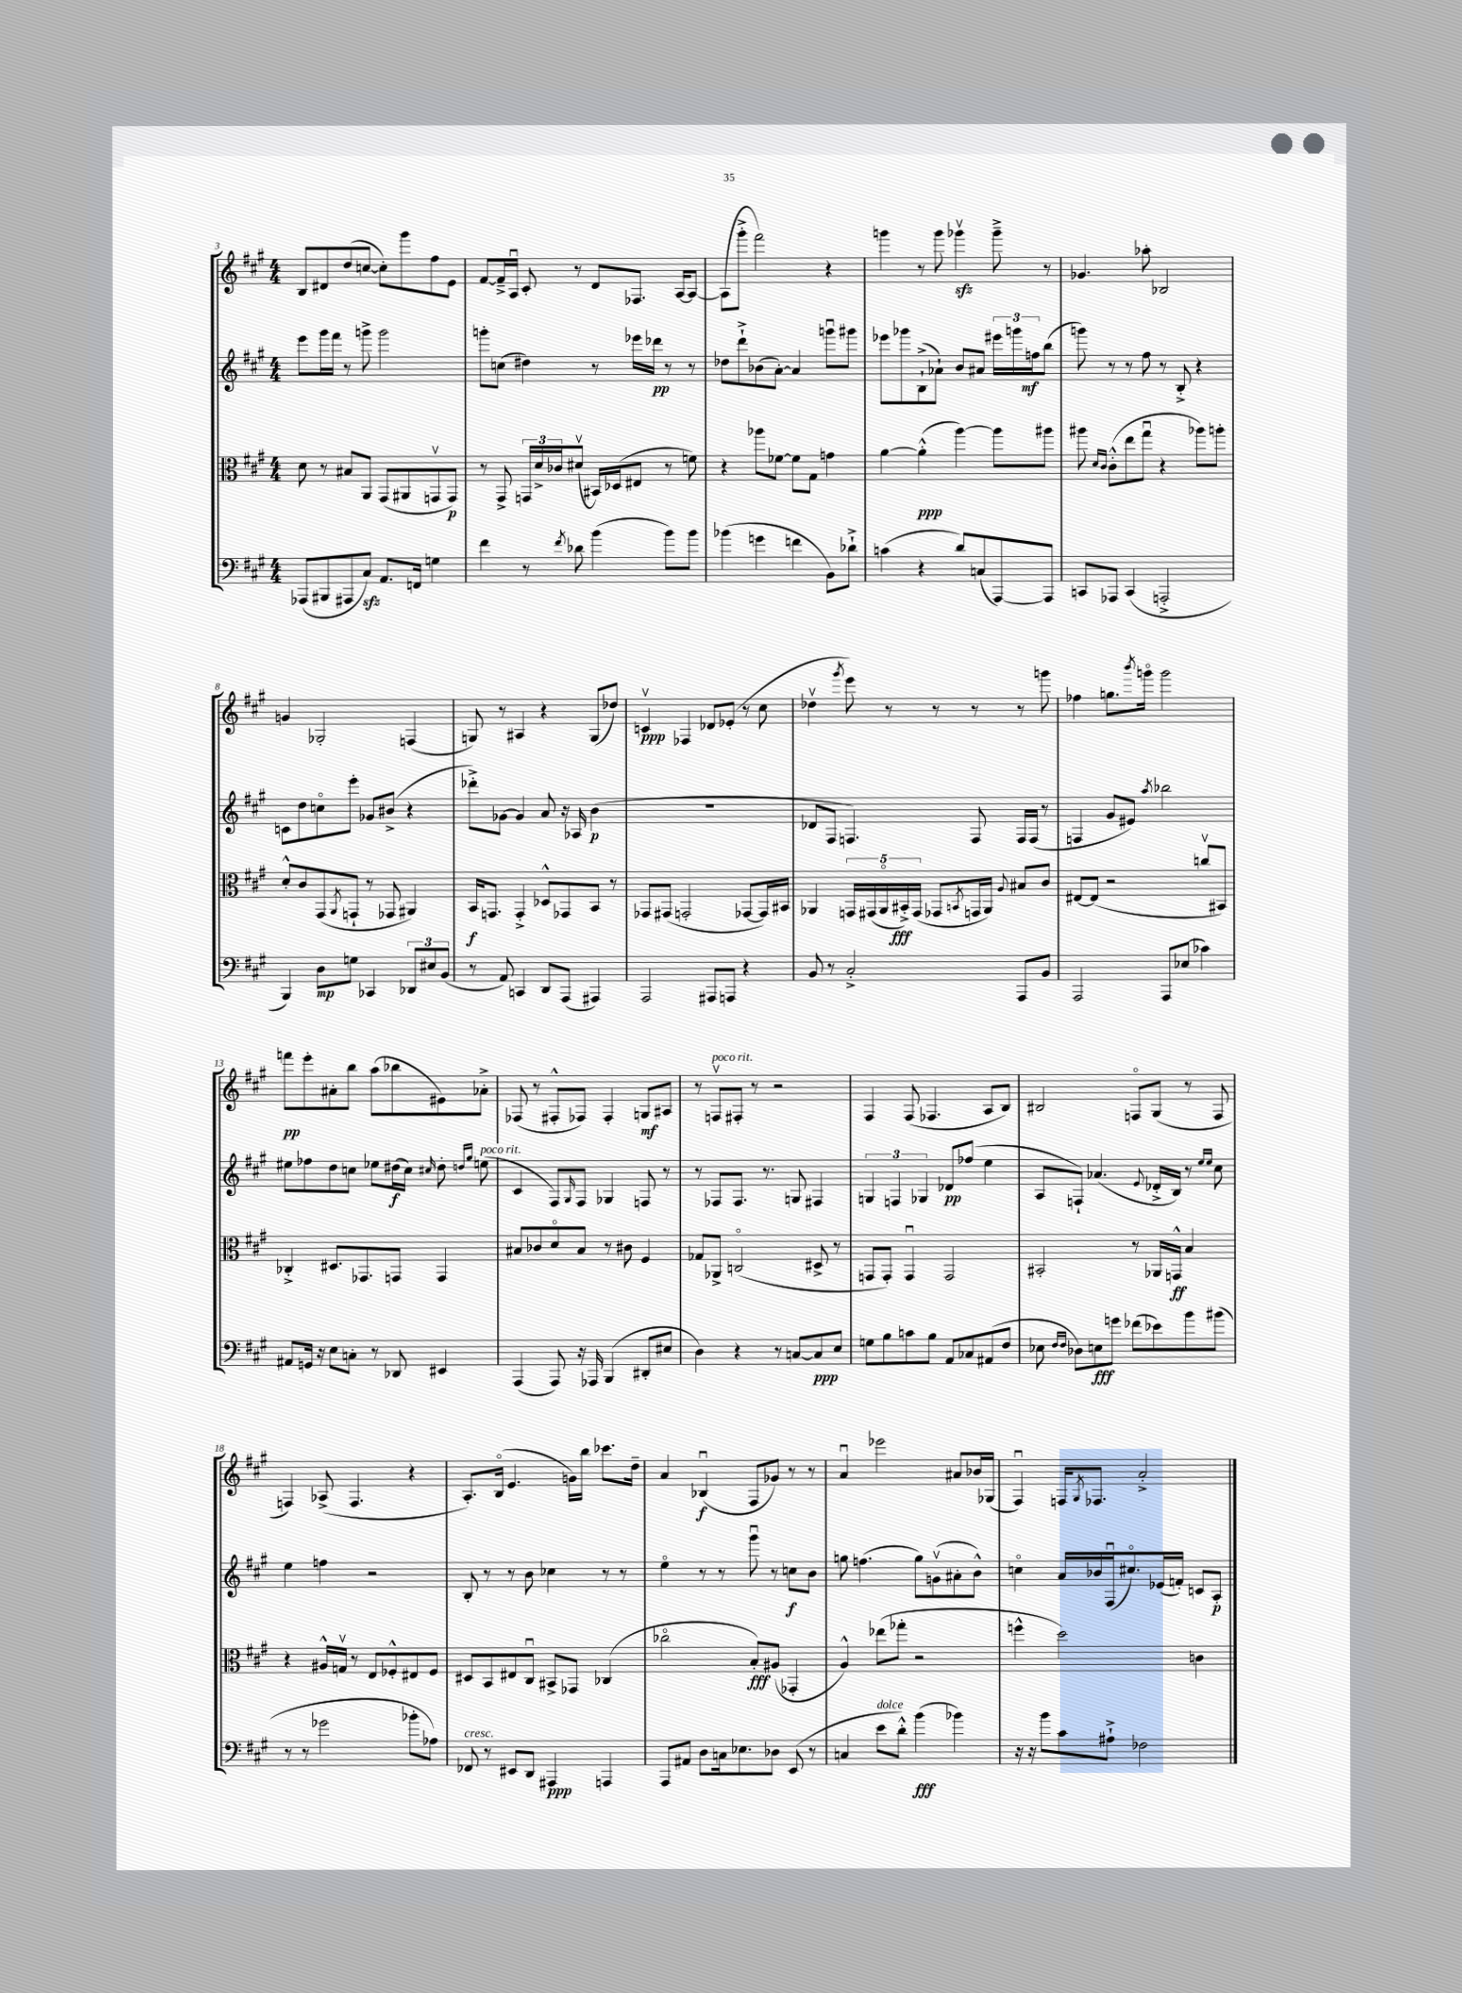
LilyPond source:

<<
\new StaffGroup <<
\new Staff = "s0" {
    \clef treble \key a \major \numericTimeSignature \time 4/4
    b8 dis'8 d''8( c''8~ c''8-.) gis'''8 fis''8 e'8 |
    fis'8~ fis'16---> a16\downbow cis'8-. r8 d'8 fes8. a16~ a8~ |
    a8( gis'''8-.-> fis'''2) r4 |
    g'''4 r8 g'''8 ges'''4\upbow\sfz ges'''8---> r8 |
    ges'4. aes''8-. bes2 |
    g'4 ges2-. f4( |
    g8) r8 ais4 r4 g8( des''8) |
    c'4\upbow\ppp fes4 des'8 ees'8-.( r8 cis''8 |
    des''4\upbow \acciaccatura { gis'''8 } e'''8) r8 r8 r8 r8 g'''8 |
    fes''4 g''8. \acciaccatura { b'''8 } g'''16\flageolet g'''2 |
    f'''8\pp e'''8-. ais'8-. b''8 a''8( bes''8 eis'8) aes'8-.-> |
    fes8( r8 fis8-.-^ fes8) fes4-. g8\mf ais8 |
    r8 f8\upbow^\markup { \italic "poco rit." } fis8-. r8 r2 |
    fis4 fis8( fes4. a8 b8) |
    bis2 f8\flageolet gis8( r8 f8 |
    f4) aes8->( f4. r4 |
    a8.-.) b16\flageolet( e'4. g'16) b''16 ces'''8. d''16-- |
    a'4 bes4\downbow\f( fis8 ges'8) r8 r8 |
    a'4\downbow ees'''2 ais'8 bes'16 ges16( |
    fis4\downbow) f16 \acciaccatura { gis8 } fes8. a'2-.-> \bar "|." |
}
\new Staff = "s1" {
    \clef treble \key a \major \numericTimeSignature \time 4/4
    e'''8 gis'''16 fis'''16 r8 g'''8-> g'''2 |
    g'''8-. c''8( dis''4) r8 ees'''16 des'''16\pp r8 r8 |
    des''8 d'''8-!-> bes'8( a'8~-.) a'4 g'''8\downbow gis'''8 |
    ees'''8 ges'''8 b8-!->( aes'8-!) b'8 ais'8 \tuplet 3/2 { eis'''16 g'''16 f''16\mf } b''8( |
    g'''8) r8 r8 fis''8 r8 b8-.-> r4 |
    c'8 d''8 c''8\flageolet e'''8-. ges'8 bis'8->( r4 |
    des'''8-.->) ges'8~ ges'4 a'8 r16 aes16 b'4\p( |
    R1 |
    des'8 fis8 f4.) f8 f16 f16( r8 |
    f4 gis'8 eis'8) \acciaccatura { a''8 } bes''2 |
    eis''8 fes''8 d''8 c''8 ees''8 dis''16\f( c''16) \grace { cis''16 } dis''8-. \grace { d''16 gis''16 } e''8^\markup { \italic "poco rit." }( |
    cis'4 fis8) \grace { gis16 } fis8 ges4 f8 r8 |
    r8 fes8 fes8. r8. g8 fis4 |
    \tuplet 3/2 { g4 f4 ges4 } des'8\pp fes''8( e''4 |
    a8 f8-!) aes'4.( \appoggiatura { e'8 } des'16-.-> b16) r8 \grace { e''16 e''16 } cis''8 |
    e''4 f''4 r2 |
    b8-. r8 r8 b'8 ces''4 r8 r8 |
    e''4\flageolet r8 r8 gis'''8\downbow r8 c''8\f b'8 |
    g''8 f''4.( g''8) g'8\upbow( ais'8-. b'8-^) |
    c''4\flageolet a'16 bes'16 fis16\downbow( cis''8.\flageolet) ees'16( f'16-.) c'8 a8-.\p \bar "|." |
}
\new Staff = "s2" {
    \clef alto \key a \major \numericTimeSignature \time 4/4
    d'8 r8 bis8 a,8 gis,8( ais,8 g,8\upbow g,8\p) |
    r8 gis,8-> \tuplet 3/2 { g,16 d'16-> ces'16 } dis'8\upbow( bis,16) des16( eis8 r8 f'8) |
    r4 aes''8 fes'8~ fes'8 gis8 g'4 |
    a'4~ a'4-.-^\ppp( a''4~) a''8 ais''8 |
    ais''8 \grace { d'16 cis'16 } cis'8-.-^( e''8 gis''8\downbow r4 aes''8) a''8-. |
    d'8-.-^ cis'8 gis,8( \acciaccatura { a,8 } g,8-! r8 ges,8 ais,4) |
    b,16\f g,8. g,4-.-> des8-^ ges,8 b,8 r8 |
    ges,8 gis,8( g,2-. ges,8~ ges,16) bis,16 |
    aes,4 \tuplet 5/4 { g,16 gis,16( aes,16\flageolet bis,16-.->\fff) gis,16( } ges,8 \acciaccatura { b,8 } g,16 aes,16) \appoggiatura { a8 } bis8 cis'8 |
    eis8~ eis8( r2 c''8\upbow bis,8) |
    ces4-.-> dis8. ges,8. g,8 g,4 |
    bis8 ces'8 d'8\flageolet bis8 r8 cis'8 fis4 |
    ges8 aes,8-> c2\flageolet( dis8-> r8 |
    g,8 g,8-.) g,4\downbow g,2 |
    bis,2-. r8 aes,16 g,16-^\ff b4 |
    r4 ais16-^ g16\upbow r8 e8 fes8-.-^ eis8 fes8 |
    dis8 b,8 eis8 cis8\downbow bis,8-> ges,8 ces4( |
    ces''2\flageolet b8-.\fff) ais8( ges,4-. |
    a4-^) ees''8( ges''8-. r2 |
    f''4-^ d''2) c'4 \bar "|." |
}
\new Staff = "s3" {
    \clef bass \key a \major \numericTimeSignature \time 4/4
    aes,,8( bis,,8 ais,,8 cis8\sfz) a,8. f,16 g4 |
    fis'4 r8 \acciaccatura { fis'8 } des'8 b'4( b'8) b'8 |
    bes'4( g'4 f'4 b,8) des'8-!-> |
    c'4( r4 d'8) c8( a,,8~) a,,8 |
    c,8 aes,,8 c,4( a,,2-.-> |
    b,,4) d8\mp g8 ces,4 \tuplet 3/2 { des,8 eis8 b,8( } |
    r8 a,8) c,4 d,8 a,,8( ais,,4) |
    a,,2 ais,,8 a,,8 r4 |
    b,8 r8 cis2-.-> a,,8 b,8 |
    a,,2 a,,8 ees8( ces'4) |
    ais,8 g,16 r16 e8 c8-. r8 des,8 eis,4 |
    a,,4( a,,8) r16 aes,,16 b,,4( dis,8-. eis8 |
    d4) r4 r8 c8~ c8\ppp e8 |
    g8 b8 c'8 b8 a,8 ces8 ais,8( fis8 |
    ees8 \grace { fis16 fis16 } des8) e8\fff g'8 fes'8( ees'8) b'8 bis'8( |
    r8 r8 ges'2 bes'8-. aes8) |
    fes,8^\markup { \italic "cresc." } r8 eis,8 d,8 ais,,4\ppp a,,4 |
    a,,8 ais,8 d8 c16 ees8. des8 e,8( r8 |
    c4 e'8^\markup { \italic "dolce" } d'8-.-^) b'4\fff( bes'4) |
    r16 r16 b'8 cis'8 ais8-!-> fes2 \bar "|." |
}
>>
>>
\layout { \context { \Score currentBarNumber = #3 } }
